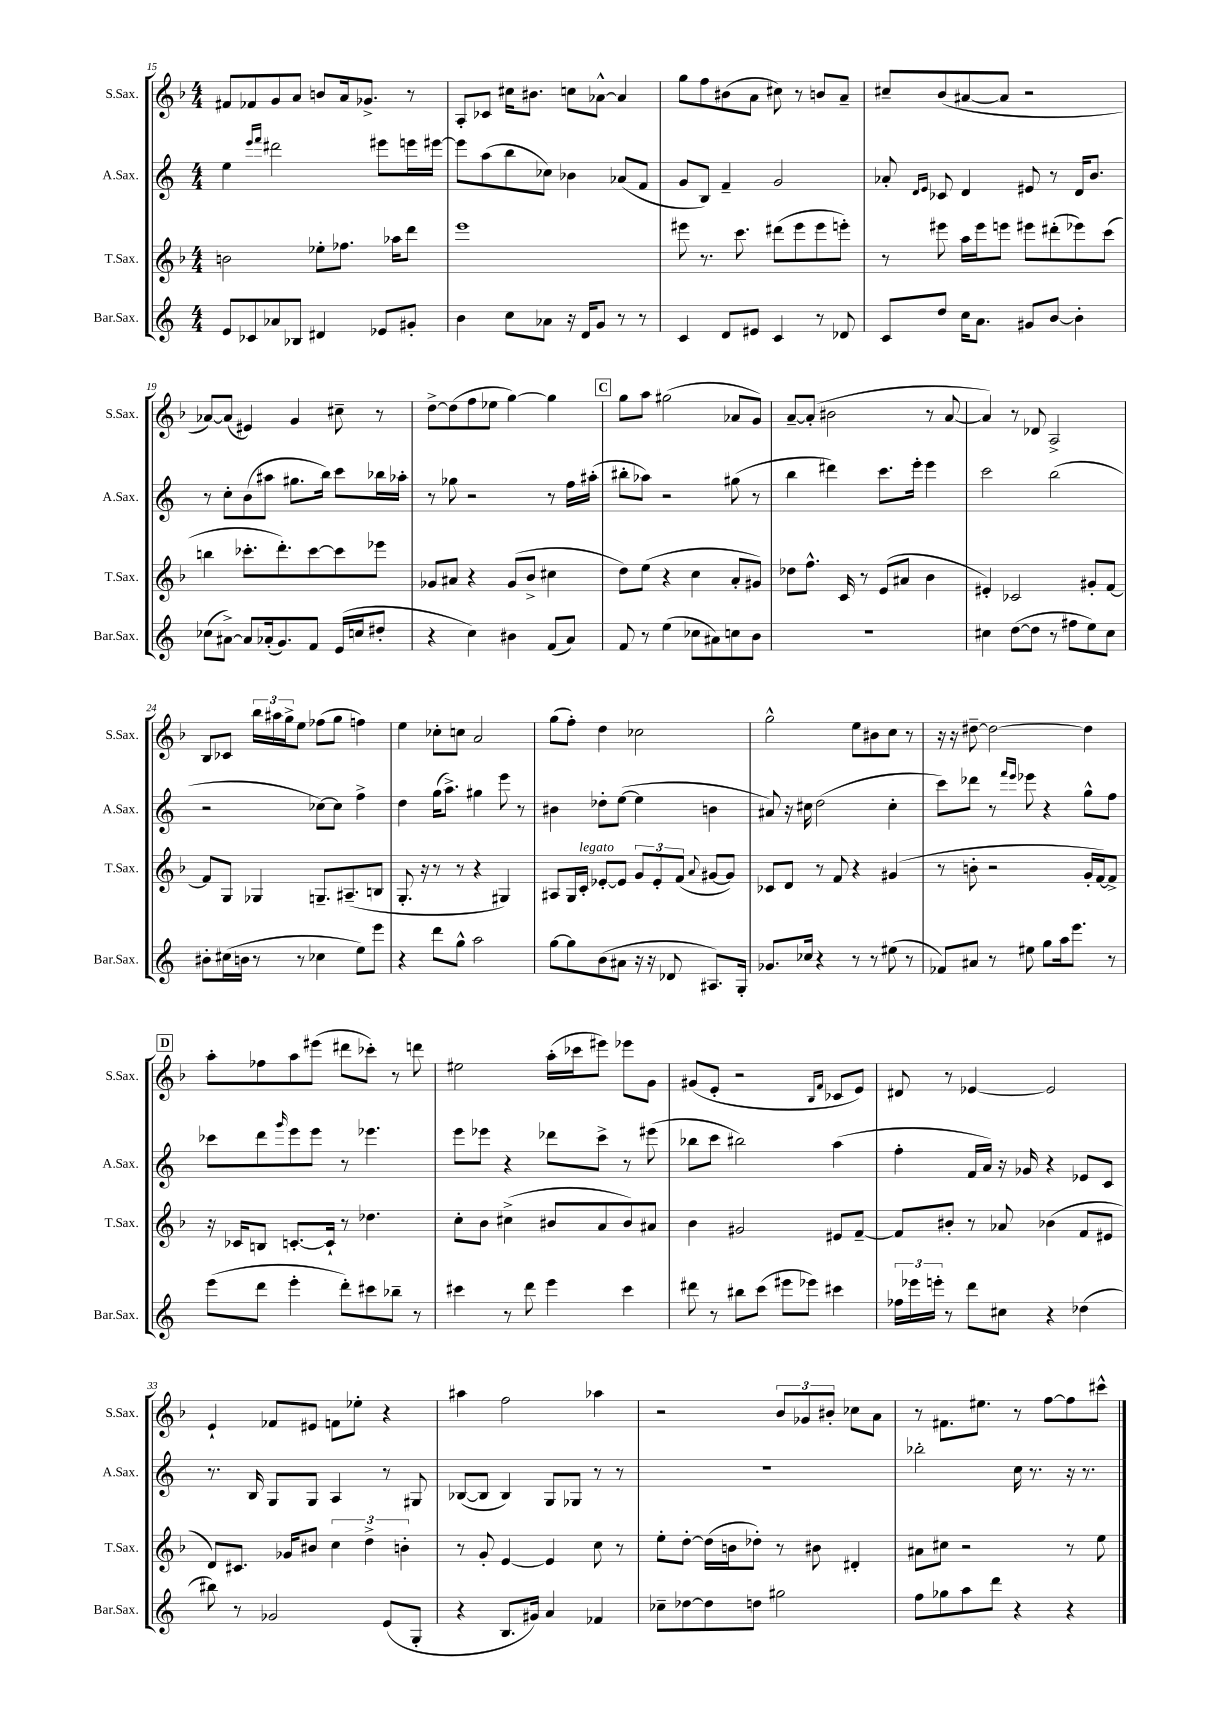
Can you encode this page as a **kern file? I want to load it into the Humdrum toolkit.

**kern	**kern	**kern	**kern
*staff4	*staff3	*staff2	*staff1
*clefG2	*clefG2	*clefG2	*clefG2
*k[]	*k[b-]	*k[]	*k[b-]
*M4/4	*M4/4	*M4/4	*M4/4
8e	2b	4ee	8f#
8c-	.	.	8f-
.	.	16qqeee	.
.	.	16qqfff	.
8a-	.	2ddd#	8g
8B-	.	.	8a
4d#	8ee-'	.	8b
.	8.ff-	.	16a
.	.	.	8.g-^
8e-	.	8eee#	.
.	16aa-	.	.
8g#'	8ddd	16eee	8r
.	.	[16eee#	.
=	=	=	=
4b	1eee	8eee#]	8A'
.	.	(8aa	8c-
8cc	.	8bb	16cc#
.	.	.	8.b#
8a-	.	8cc-)	.
16r	.	4b-	8cc
16d	.	.	.
8g	.	.	[8a-^^
8r	.	(8a-	4a-]
8r	.	8f	.
=	=	=	=
4c	8eee#	8g	8gg
.	8.r	8B)	8ff
8d	.	4f~	(8b#
.	8.ccc	.	.
8e#	.	.	8a
4c	(8ddd#	2g	8cc#)
.	8eee#	.	8r
8r	8eee#	.	8b
8d-	8eee')	.	8a~
=	=	=	=
8c	8r	8a-'	8cc#~
.	.	16qqd	.
.	.	16qqe	.
8dd	8eee#	8c-	(8b-
16cc	16aa	4d	[8a#
8.a	16eee#	.	.
.	8eee	.	8a#]
8g#	8eee#	8e#	2r
[8b	(8ddd#'	8r	.
4b']	8eee-)	16d	.
.	.	8.b	.
.	(8ccc	.	.
=	=	=	=
(8cc-	4bb	8r	[8a-)
[8a#^)	.	8cc'	(8a-]
8a#]	8.ccc-'	(8b	4e#)
(16a-'	.	8aa#	.
8.g)	8.ddd')	.	.
.	.	8.gg#	4g
8f	[8ccc-	.	.
.	.	16bb)	.
(16e	8ccc-]	8ccc	8cc#~
16cc	.	.	.
8dd#'	8eee-	16bb-	8r
.	.	16aa-'	.
=	=	=	=
4r	8g-	8r	[8dd^
.	8a#	8gg-	(8dd]
4cc)	4r	2r	8ff
.	.	.	8ee-
4b#	(8g-	.	[4gg)
.	8b-^	.	.
(8f	4cc#	8r	4gg]
8a)	.	16ff	.
.	.	(16aa#'	.
=	=	=	=
8f	8dd)	8bb#'	8gg
8r	(8ee	8aa-)	8aa
(4ee	4r	2r	(2gg#
8cc-	4cc	.	.
8a#)	.	.	.
8cc	8a'	(8gg#	8a-
8b	8g#)	8r	8g)
=	=	=	=
1r	8dd-	4bb	[8a~
.	8.ff^^	.	(8a']
.	.	4ddd#)	2b#
.	16c	.	.
.	8r	.	.
.	(8e	8.ccc	.
.	8a#	.	.
.	.	16eee'	.
.	4b-	4eee	8r
.	.	.	[8a
=	=	=	=
4cc#	4e#')	2ccc	4a])
([8dd	2c-	.	8r
8dd]	.	.	8d-
8r	.	(2bb	2A^
8ff#	.	.	.
8ee)	8g#'	.	.
8cc#	[8f	.	.
=	=	=	=
8b#'	8f]	2r	8B-
(16cc#	8G	.	8c-
16b	.	.	.
8r	4G-	.	24bb-
.	.	.	24aa#
.	.	.	24gg^
8r	.	.	8ee
4cc-	8.G~	[8cc-)	(8ff-
.	.	8cc-]	8gg
.	(8.A#~	.	.
8ee)	.	4ff^	4ff)
8eee	8B	.	.
=	=	=	=
4r	8.G'	4dd	4ee
.	16r	.	.
8ddd	8r	(16gg	8cc-'
.	.	8.aa^)	.
8gg^^	8r	.	8cc
2aa	4r	4gg#	2a
.	4G#)	8eee	.
.	.	8r	.
=	=	=	=
[8gg	8A#	4b#	(8gg
8gg]	16G	.	8ff')
.	16c'	.	.
(8b	[8e-'	8dd-'	4dd
8a#	8e-]	([8ee	.
16r	12g	4ee]	2cc-
16r	.	.	.
.	12e-'	.	.
8d-	.	.	.
.	(12f	.	.
.	8qqa	.	.
8.A#)	[8g#	4b	.
.	8g#])	.	.
16G'	.	.	.
=	=	=	=
8.g-	8c-	8a#)	2gg^^
.	8d	16r	.
16cc-	.	16cc#	.
4r	8r	(2dd	.
.	8f	.	.
8r	4r	.	8ee
8r	.	.	8b#
(8ee#	(4g#	4cc#'	8cc
8r	.	.	8r
=	=	=	=
8f-)	8r	8ccc)	16r
.	.	.	16r
8a#	8b'	8ddd-	[8dd#~
8r	2r	8r	2dd#_
.	.	16qqfff	.
.	.	16qqeee	.
8ee#	.	8eee-	.
8gg	.	4r	.
16aa	.	.	.
8.eee	.	.	.
.	16g'	8gg^^	4dd#]
.	[16f)	.	.
8r	8f^]	8ff	.
=	=	=	=
(8eee	16r	8ccc-	8aa'
.	16c-	.	.
8ddd	8B	8ddd	8ff-
.	.	16qqggg	.
4eee'	[8.c'	8eee	8aa
.	.	8eee	(8eee#
.	16c`]	.	.
8ddd')	8r	8r	8ddd#
8ccc#	4.dd-	4.eee-	8ccc-')
8bb-~	.	.	8r
8r	.	.	8ddd
=	=	=	=
4ccc#	8cc'	8eee	2ee#
.	8b-	8eee-	.
8r	(4cc#^	4r	.
8ddd	.	.	.
4eee	8b#	8ddd-	(16aa'
.	.	.	16ccc-
.	8a	8ccc^	8eee#)
4ccc#	8b#)	8r	8eee-
.	8a#	(8eee#	8g
=	=	=	=
8ddd#	4b-	8bb-	(8g#
8r	.	8ccc	8e'
8bb#	2g#	2bb#)	2r
(8ccc	.	.	.
8eee#	.	.	.
8eee-)	.	.	.
.	.	.	16qqB-
.	.	.	16qqf
4ccc#	8e#	(4aa	8c-
.	[8f~	.	8e)
=	=	=	=
24ff-	8f]	4ff'	8d#
24eee-	.	.	.
24eee'	.	.	.
8r	8b#'	.	8r
8ddd	8r	16f	[4e-
.	.	16a)	.
8cc#	8a-	16r	.
.	.	16g-	.
4r	(4b-	4r	2e-]
(4dd-	8f	8e-	.
.	8e#	8c	.
=	=	=	=
8bb#)	8d)	8.r	4e`
8r	8.c#	.	.
.	.	16B	.
2g-	.	8G	8f-
.	16g-	.	.
.	8b#	8G	8e#
.	6cc	4A	8f
.	.	.	8ee-'
.	6dd^	.	.
(8e	.	8r	4r
.	6b'	.	.
8G'	.	8G#	.
=	=	=	=
4r	8r	([8B-	4aa#
.	8g'	8B-]	.
8.B	[4e	4B-)	2ff
16g#)	.	.	.
4a	4e]	8G	.
.	.	8G-	.
4f-	8cc	8r	4aa-
.	8r	8r	.
=	=	=	=
8cc-~	8ee'	1r	2r
[8dd-	[8dd'	.	.
8dd-]	(16dd]	.	.
.	16b	.	.
8dd	8dd-')	.	.
2gg#	8r	.	12b-
.	.	.	12g-
.	8b#	.	.
.	.	.	12b#'
.	4d#'	.	8cc-
.	.	.	8a
=	=	=	=
8ff	8a#	2bb-'	8r
8gg-	8cc#	.	8.f#
8aa	2r	.	.
.	.	.	8.ee#
8ddd	.	.	.
4r	.	16cc	8r
.	.	8.r	.
.	.	.	[8ff
4r	8r	16r	8ff]
.	.	8.r	.
.	8ee	.	8ccc#^^
==	==	==	==
*-	*-	*-	*-
